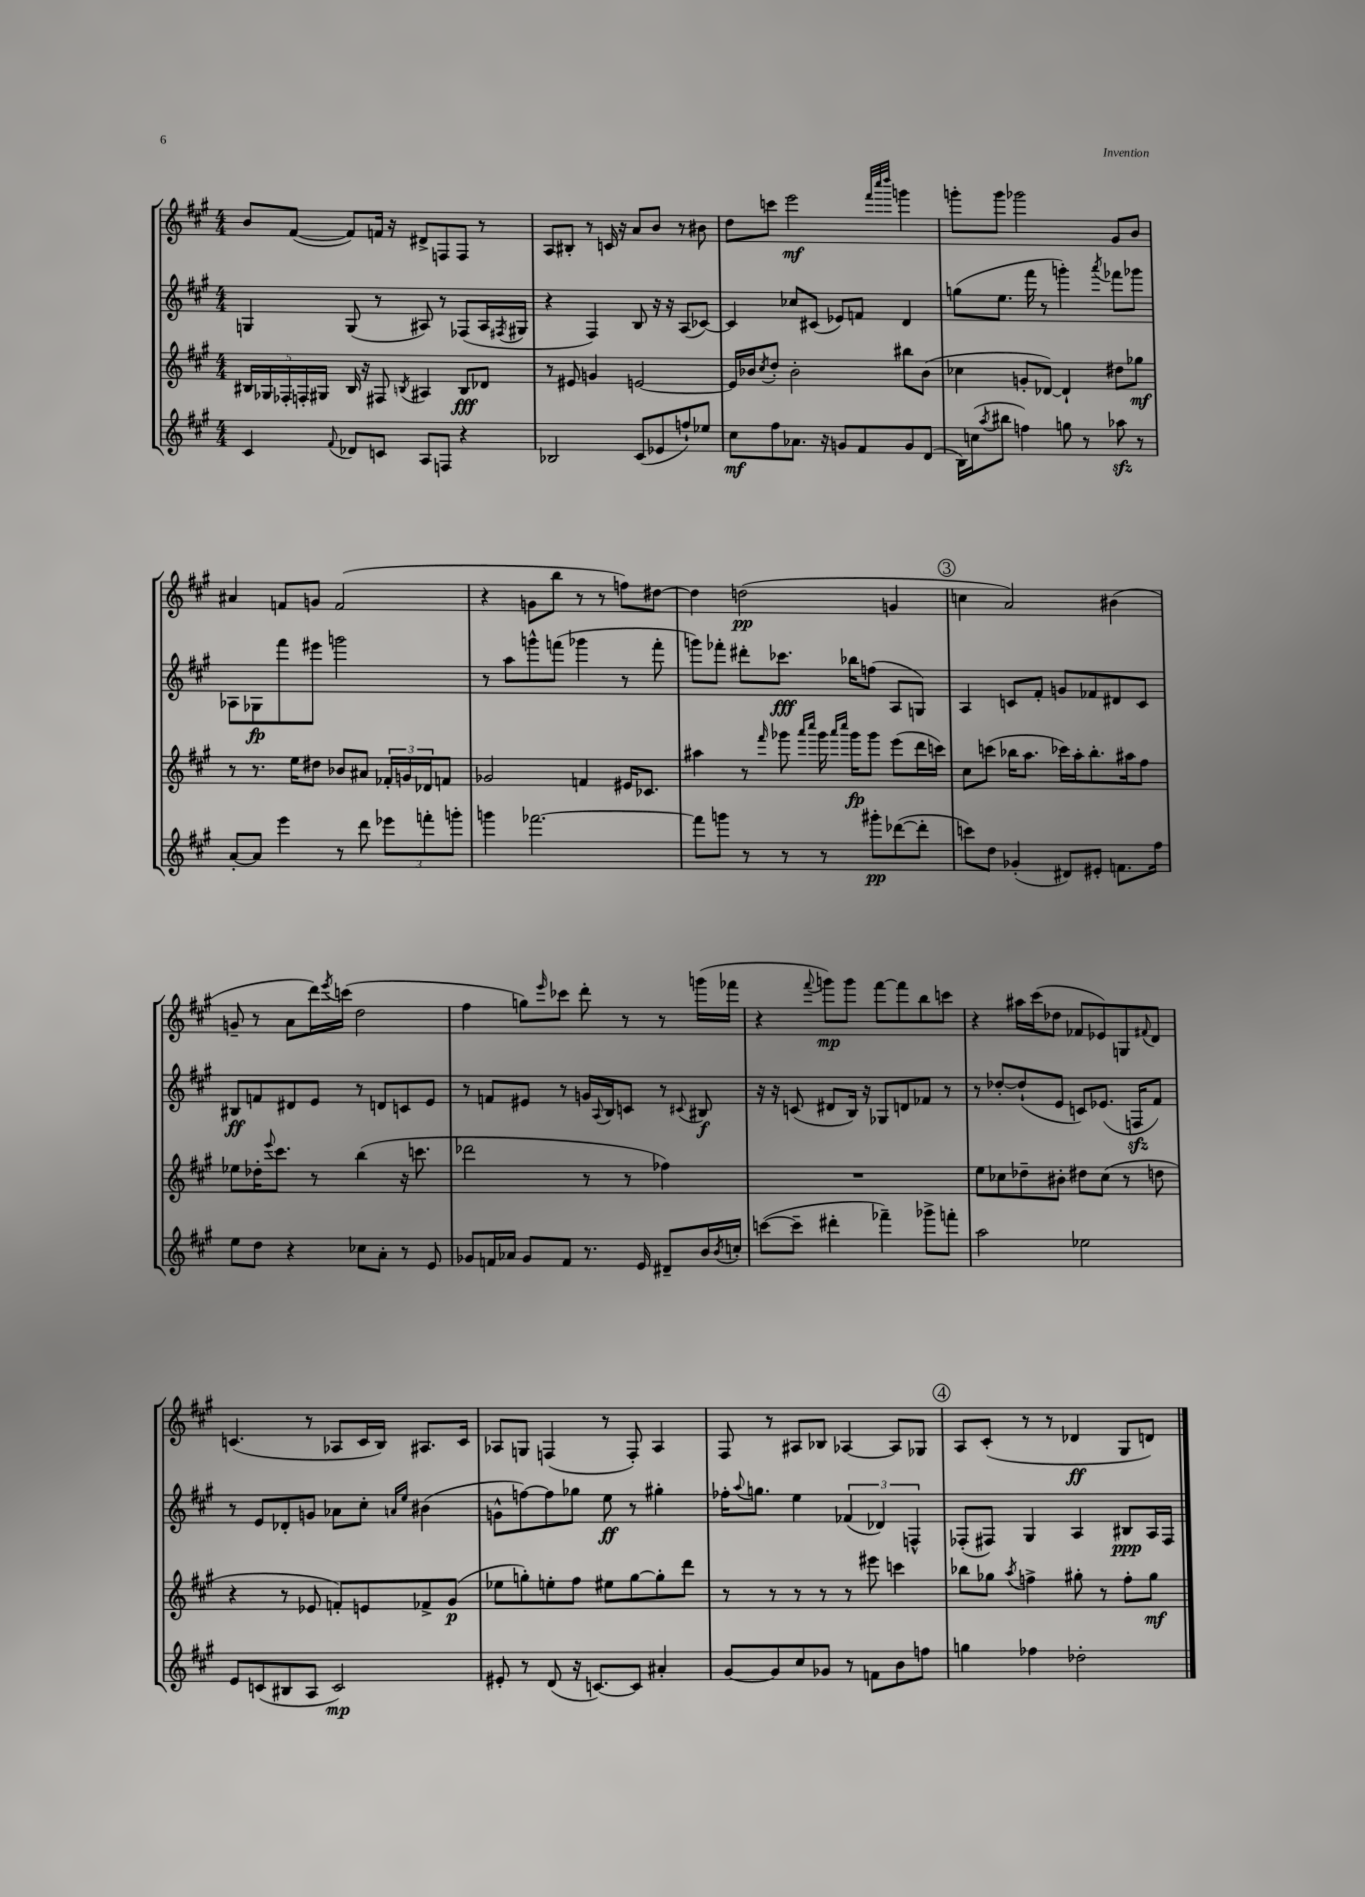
<<
\new StaffGroup <<
\new Staff = "s0" {
    \clef treble \key a \major \numericTimeSignature \time 4/4
    b'8 fis'8~( fis'8) f'16 r16 dis'8-> f8 f8 r8 |
    a8 bis8-. r8 c'16 r16 a'8 b'8 r8 bis'8 |
    d''8 c'''8 e'''2\mf \grace { fis'''32 cis''''32 d''''32 } g'''4 |
    g'''8-. g'''8 ges'''2 gis'8 b'8 |
    ais'4 f'8 g'8 f'2( |
    r4 g'8 b''8 r8 r8 f''8) dis''8~ |
    dis''4 d''2\pp( g'4 |
    \mark \markup { \circle "3" } c''4 a'2) bis'4( |
    g'8-- r8 a'8 d'''16) \acciaccatura { e'''8 } c'''16( d''2 |
    fis''4 g''8) \grace { e'''16 } ces'''8 d'''8-. r8 r8 g'''16( fes'''16 |
    r4 \appoggiatura { fis'''8 } g'''8\mp) g'''8 fis'''8~ fis'''8 b''8 c'''8 |
    r4 ais''16 cis'''16( des''8 fes'8 ees'8) g8 \appoggiatura { fis'8 } d'8 |
    c'4.( r8 aes8 c'16 b16) ais8. c'16 |
    aes8 g8 f4( r8 f8-.) aes4 |
    fis8 r8 ais8 bes8 aes4~ aes8 ges8 |
    \mark \markup { \circle "4" } a8 cis'8-.( r8 r8 des'4\ff gis8 d'8) \bar "|." |
}
\new Staff = "s1" {
    \clef treble \key a \major \numericTimeSignature \time 4/4
    g4 g8( r8 ais8) r8 fes8( ais16 \acciaccatura { fis8 } gis16 |
    r4 fis4) b8 r16 r16 a8( ces'8~) |
    ces'4 ces''8 cis'8( ees'8) f'8 d'4 |
    g''8( e''8. fis'''16 r8 g'''4-.) \acciaccatura { a'''8 } fes'''8 ges'''8 |
    aes8 ges8\fp fis'''8 eis'''8 g'''2 |
    r8 a''8 g'''8-^ f'''8( ges'''4 r8 f'''8-. |
    g'''8) fes'''8-. dis'''8-. ces'''8.\fff bes''16 f''8( a8 g8) |
    \mark \markup { \circle "3" } a4 c'8 fis'8-. g'8 fes'8 dis'8 c'8 |
    bis8\ff f'8 dis'8 e'8 r8 d'8 c'8 e'8 |
    r8 f'8 eis'8 r8 g'16 \appoggiatura { a8 } b16 c'8 r8 \appoggiatura { cis'8 } bis8\f |
    r16 r16 c'8( dis'8 b16) r16 ges8 d'8 fes'8 r8 |
    r8 des''8~-. des''8-!( e'8 c'8) ees'8.( f16\sfz fis'8) |
    r8 e'8 des'8-. g'8 aes'8 cis''8-. \grace { a'16 e''16 } bis'4( |
    g'8-^ f''8~) f''8 ges''8 e''8\ff r8 gis''4-. |
    fes''16-. \appoggiatura { a''8 } g''8. e''4 \tuplet 3/2 { fes'4( des'4) f4-^ } |
    \mark \markup { \circle "4" } fes8-.( fis8) gis4 a4 bis8\ppp a16 fis16 \bar "|." |
}
\new Staff = "s2" {
    \clef treble \key a \major \numericTimeSignature \time 4/4
    \tuplet 5/4 { bis16 ges16 fes16-. f16-. gis16 } bis16 r16 fis8 \acciaccatura { b8 } ais4 b8\fff des'8 |
    r8 eis'8 g'4 e'2~ |
    e'16 bes'16 \acciaccatura { cis''8 } d''8-. bes'2-. bis''8 bes'8( |
    ces''4 g'8-. des'8~) des'4-! dis''8 ges''8\mf |
    r8 r8. e''16 dis''8 bes'8 ais'8 \tuplet 3/2 { fes'16-. g'16 des'16 } f'8 |
    ges'2 f'4 eis'16 ces'8. |
    ais''4 r8 \grace { fis'''16 } ges'''8 \grace { a'''16 cis''''16 } ges'''16 \grace { a'''16 cis''''16 } ges'''16\fp ges'''8 e'''8( d'''16 c'''16) |
    \mark \markup { \circle "3" } cis''8 c'''8( bes''16 a''8. ces'''16) a''16-. bes''8.-. ais''16 fis''8 |
    ees''8 des''16-. \appoggiatura { e'''8 } cis'''8. r8 b''4( r16 c'''8. |
    des'''2 r8 r8 fes''4) |
    R1 |
    e''8 ces''8 des''8-- bis'8-. dis''8 ces''8( r8 d''8 |
    r4 r8 ees'8 f'8-.) e'8 fes'8-> gis'8\p( |
    ees''8 g''8-.) e''8-. fis''8 eis''8 g''8~ g''8-. d'''8 |
    r8 r8 r8 r8 r8 eis'''8 c'''4 |
    \mark \markup { \circle "4" } bes''8 ges''8 \acciaccatura { a''8 } f''4-> gis''8-. r8 f''8-. gis''8\mf \bar "|." |
}
\new Staff = "s3" {
    \clef treble \key a \major \numericTimeSignature \time 4/4
    cis'4 \appoggiatura { fis'8 } des'8 c'8 a8 f8 r4 |
    bes2 cis'8( ees'8 f''8-!) ees''8 |
    cis''8\mf fis''8 aes'8. r16 g'8 fis'8 g'8 d'8( |
    b16) c''16( \acciaccatura { a''8 } bis''8 f''4) g''8 r8 aes''8\sfz r8 |
    a'8~-. a'8 e'''4 r8 d'''8 \tuplet 3/2 { ees'''8 f'''8-. g'''8-. } |
    g'''4 fes'''2.~ |
    fes'''8 g'''8 r8 r8 r8 gis'''8-.\pp des'''8~( des'''8-. |
    \mark \markup { \circle "3" } c'''8) d''8 ges'4-.( dis'8) eis'8-. f'8. fis''16 |
    e''8 d''8 r4 ces''8 a'8-. r8 e'8 |
    ges'8 f'16 aes'16 ges'8 f'8 r8. e'16 dis'8-- b'16 \acciaccatura { b'8 } c''16-. |
    c'''8~( c'''8-- dis'''4-. fes'''4--) ges'''8-> f'''8-. |
    a''2 ees''2 |
    e'8 c'8( bis8 a8 c'2\mp) |
    eis'8-. r8 d'8( r16 c'8.~) c'8 ais'4-. |
    gis'8~ gis'8 cis''8 ges'8 r8 f'8 b'8 f''8 |
    \mark \markup { \circle "4" } g''4 fes''4 des''2-. \bar "|." |
}
>>
>>
\layout { \context { \Score \remove "Bar_number_engraver" } }
